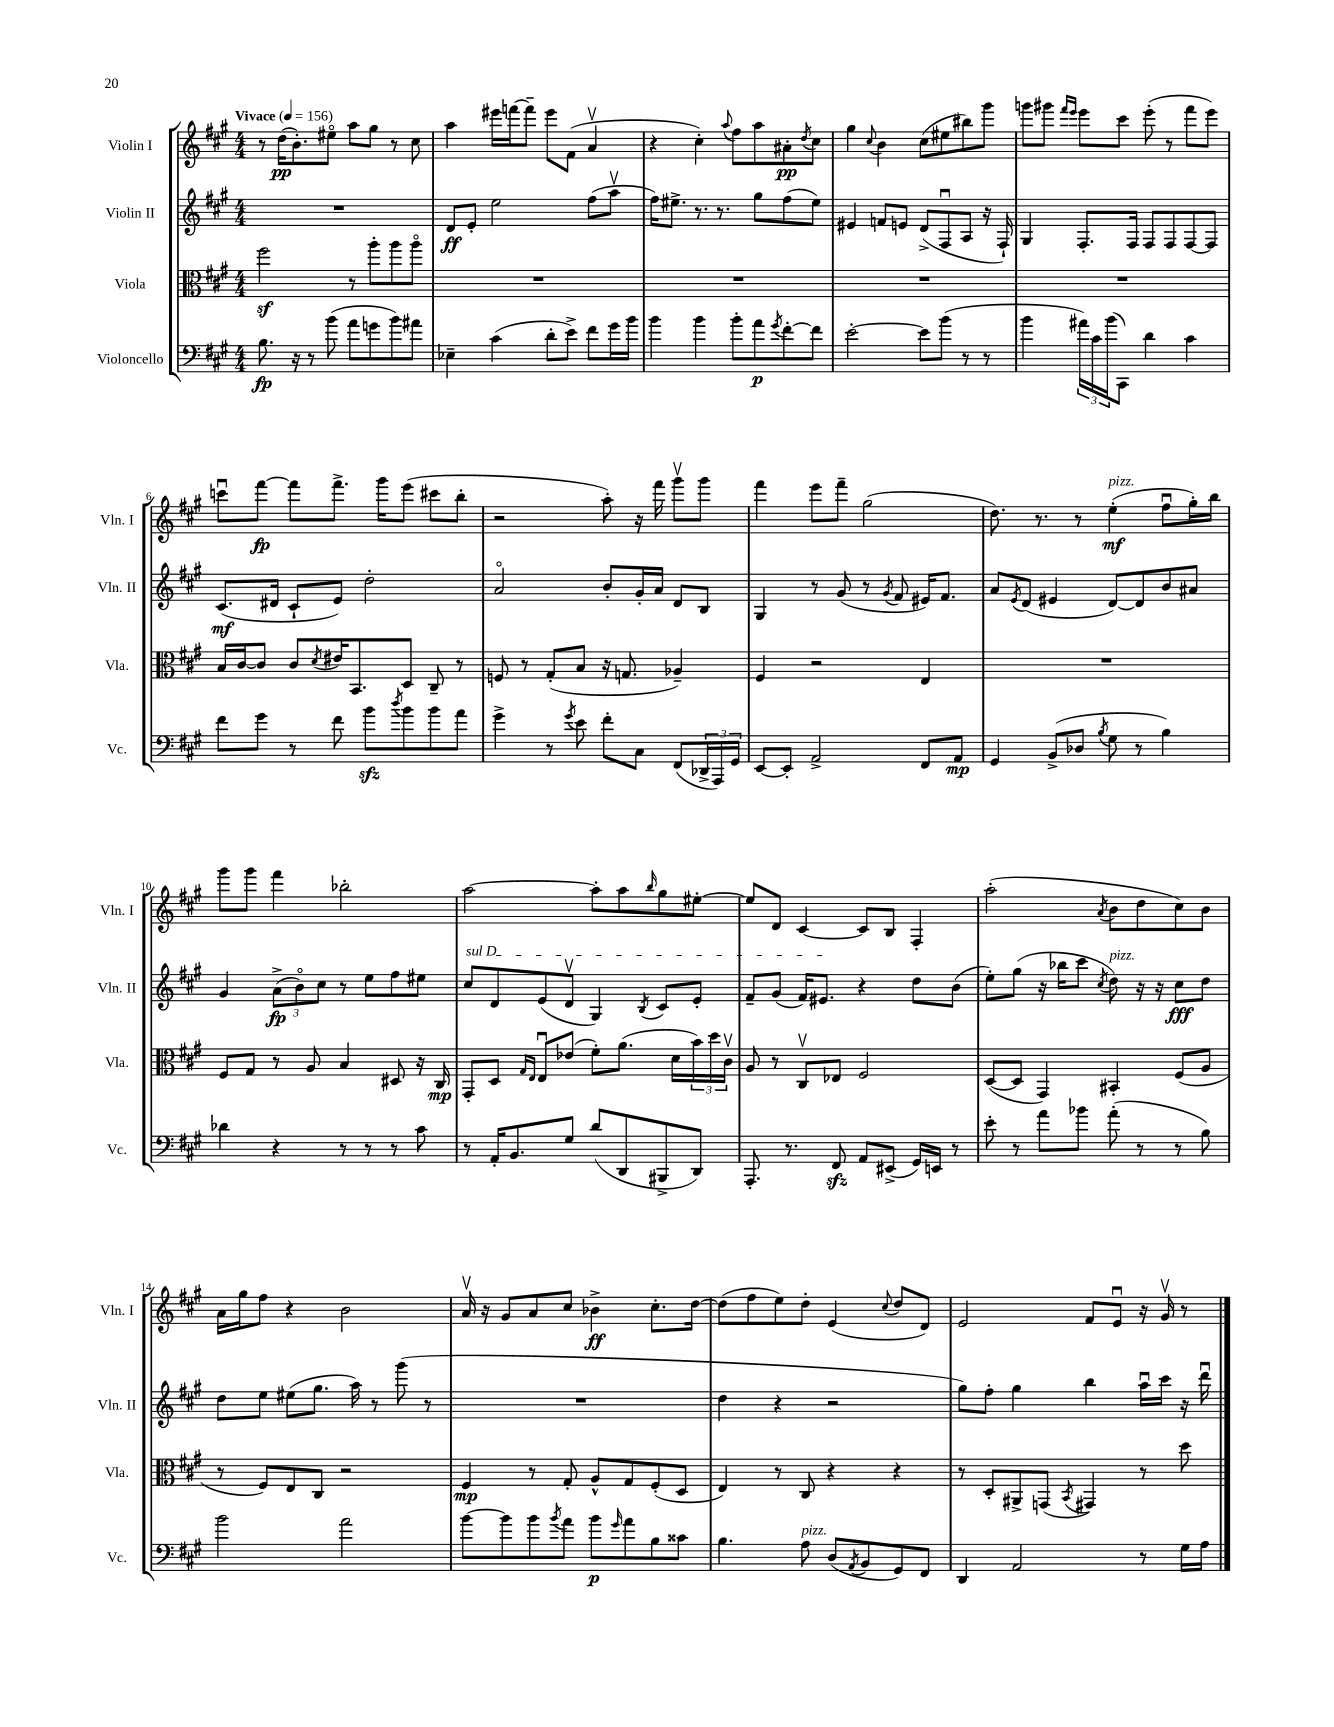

**kern	**dynam	**kern	**dynam	**kern	**dynam	**kern	**dynam
*part4	*part4	*part3	*part3	*part2	*part2	*part1	*part1
*staff4	*staff4	*staff3	*staff3	*staff2	*staff2	*staff1	*staff1
*I"Violoncello	*	*I"Viola	*	*I"Violin II	*	*I"Violin I	*
*I'Vc.	*	*I'Vla.	*	*I'Vln. II	*	*I'Vln. I	*
*clefF4	*	*clefC3	*	*clefG2	*	*clefG2	*
*k[f#c#g#]	*	*k[f#c#g#]	*	*k[f#c#g#]	*	*k[f#c#g#]	*
*M4/4	*	*M4/4	*	*M4/4	*	*M4/4	*
*MM156	*	*MM156	*	*MM156	*	*MM156	*
=1	=1	=1	=1	=1	=1	=1	=1
!	!	!	!	!	!	!LO:TX:a:B:t=Vivace	!
8.B\	fp	2ff#z\	.	1r	.	8r	.
.	.	.	.	.	.	(16dd\KL	pp
16r	.	.	.	.	.	8.b'\)	.
8r	.	.	.	.	.	.	.
(8b\	.	.	.	.	.	8ee#X\J	.
8a\L	.	8r	.	.	.	8aa\L	.
8gn\	.	8aa'\L	.	.	.	8gg#\J	.
8b\)	.	8aa\	.	.	.	8r	.
8a#X\J	.	8aa\J	.	.	.	8cc#\	.
=2	=2	=2	=2	=2	=2	=2	=2
4E-X~\	.	1r	.	8d/L	ff	4aa\	.
.	.	.	.	8e'/J	.	.	.
(4c#\	.	.	.	2ee\	.	16eee#X\LL	.
.	.	.	.	.	.	[16fffn\J	.
.	.	.	.	.	.	8fff~\J]	.
8d'\L	.	.	.	.	.	8eee#\L	.
8e^\J)	.	.	.	.	.	(8f#\J	.
8f#\L	.	.	.	(8ff#\L	.	4av/	.
16g#\L	.	.	.	8aav\J	.	.	.
16b\JJ	.	.	.	.	.	.	.
=3	=3	=3	=3	=3	=3	=3	=3
4b\	.	1r	.	16ff#\KL)	.	4r	.
.	.	.	.	8.ee#X^\J	.	.	.
4b\	.	.	.	8.r	.	4cc#'\)	.
.	.	.	.	8.r	.	.	.
.	.	.	.	.	.	8qqaa/	.
8b'\L	.	.	.	.	.	8ff#\L	.
8a\	p	.	.	8gg#\L	.	8aa\	.
8qg#/	.	.	.	.	.	.	.
[8f#'\	.	.	.	(8ff#\	.	8a#X'\	pp
.	.	.	.	.	.	8qdd/	.
8f#\J]	.	.	.	8ee#\J)	.	8cc#\J	.
=4	=4	=4	=4	=4	=4	=4	=4
[2e'\	.	1r	.	4e#X/	.	4gg#\	.
.	.	.	.	.	.	8qqcc#/	.
.	.	.	.	8fn/L	.	4b\	.
.	.	.	.	8en/J	.	.	.
8e\L]	.	.	.	(8d^/L	.	(8cc#\L	.
(8b\J	.	.	.	8F#u/	.	8ee#X\	.
8r	.	.	.	8A/J	.	8bb#X\)	.
8r	.	.	.	16r	.	8ggg#\J	.
.	.	.	.	16F#`/)	.	.	.
=5	=5	=5	=5	=5	=5	=5	=5
4b\	.	1r	.	4G#/	.	8gggn\L	.
.	.	.	.	.	.	8ggg#X\J	.
.	.	.	.	.	.	16qqfff#/LL	.
.	.	.	.	.	.	16qqeee/JJ	.
24a#X\LL)	.	.	.	8.F#'/L	.	8eee\L	.
24c#\	.	.	.	.	.	.	.
(24b\J	.	.	.	.	.	.	.
8CC#\J)	.	.	.	.	.	8ccc#\J	.
.	.	.	.	16F#/Jk	.	.	.
4d\	.	.	.	8F#/L	.	(8eee'\	.
.	.	.	.	8F#/	.	8r	.
4c#\	.	.	.	[8F#/	.	8fff#\L	.
.	.	.	.	8F#/J]	.	8eee\J)	.
!!LO:LB:g=z
=6	=6	=6	=6	=6	=6	=6	=6
8f#\L	.	16B/LL	.	(8.c#/L	mf	8cccnu\L	.
.	.	[16c#/J	.	.	.	.	.
8g#\J	.	8c#/J]	.	.	.	[8fff#\J	fp
.	.	.	.	16d#X/Jk	.	.	.
8r	.	8c#/L	.	8c#`/L	.	8fff#\L]	.
.	.	8qd/	.	.	.	.	.
8f#\	.	16e#X/K	.	8e/J)	.	8.fff#^\J	.
.	.	8.BB/	.	.	.	.	.
8bzz\L	.	.	.	2dd'\	.	.	.
.	.	.	.	.	.	16ggg#\KL	.
8qdd/	.	.	.	.	.	.	.
8b\	.	8D/J	.	.	.	(8eee\J	.
8b\	.	8C#~/	.	.	.	8ccc#X\L	.
8a\J	.	8r	.	.	.	8bb'\J	.
=7	=7	=7	=7	=7	=7	=7	=7
4g#^\	.	8Fn/	.	2a/	.	2r	.
.	.	8r	.	.	.	.	.
8r	.	(8G#'/L	.	.	.	.	.
8qg#/	.	.	.	.	.	.	.
8e\	.	8B/J	.	.	.	.	.
8f#'\L	.	16r	.	8b'/L	.	8aa'\)	.
.	.	8.Gn/	.	.	.	.	.
8C#\J	.	.	.	16g#'/L	.	16r	.
.	.	.	.	16a/JJ	.	16fff#\	.
(8FF#/L	.	4A-X~/)	.	8d/L	.	8ggg#v\L	.
24DD-X^/L	.	.	.	8B/J	.	8ggg#\J	.
24AAA/)	.	.	.	.	.	.	.
24GG#/JJ	.	.	.	.	.	.	.
=8	=8	=8	=8	=8	=8	=8	=8
[8EE/L	.	4F#/	.	4G#/	.	4fff#\	.
8EE'/J]	.	.	.	.	.	.	.
2AA^/	.	2r	.	8r	.	8eee\L	.
.	.	.	.	(8g#/	.	8fff#~\J	.
.	.	.	.	8r	.	(2gg#\	.
.	.	.	.	8qg#/	.	.	.
.	.	.	.	8f#/	.	.	.
8FF#/L	.	4E/	.	16e#X/KL)	.	.	.
.	.	.	.	8.f#/J	.	.	.
8AA/J	mp	.	.	.	.	.	.
=9	=9	=9	=9	=9	=9	=9	=9
4GG#/	.	1r	.	8a/L	.	8.dd\)	.
.	.	.	.	8qe/	.	.	.
.	.	.	.	(8d/J	.	.	.
.	.	.	.	.	.	8.r	.
(8BB^/L	.	.	.	4e#X/	.	.	.
8D-X/J	.	.	.	.	.	8r	.
8qB/	.	.	.	.	.	.	.
!	!	!	!	!	!	!LO:TX:a:i:t=pizz.	!
8G#\	.	.	.	[8d/L)	.	(4ee'\	mf
8r	.	.	.	8d/]	.	.	.
4B\)	.	.	.	8b/	.	8ff#u\L	.
.	.	.	.	8a#X/J	.	16gg#'\L)	.
.	.	.	.	.	.	16bb\JJ	.
!!LO:LB:g=z
=10	=10	=10	=10	=10	=10	=10	=10
4d-X\	.	8F#/L	.	4g#/	.	8ggg#\L	.
.	.	8G#/J	.	.	.	8ggg#\J	.
4r	.	8r	.	(12a^\L	fp	4fff#\	.
.	.	.	.	12b\)	.	.	.
.	.	8A/	.	.	.	.	.
.	.	.	.	12cc#\J	.	.	.
8r	.	4B/	.	8r	.	2bb-X'\	.
8r	.	.	.	8ee\L	.	.	.
8r	.	8D#X/	.	8ff#\	.	.	.
8c#\	.	16r	.	8ee#X\J	.	.	.
.	.	16C#/	mp	.	.	.	.
=11	=11	=11	=11	=11	=11	=11	=11
!	!	!	!	!LO:TX:a:i:t=sul D	!	!	!
8r	.	8GG#'/L	.	8cc#/L	.	[2aa\	.
16AA'/KL	.	8D/J	.	8d/	.	.	.
8.BB/	.	.	.	.	.	.	.
.	.	16qqG#/LL	.	.	.	.	.
.	.	16qqE/JJ	.	.	.	.	.
.	.	8Eu/L	.	(8e/	.	.	.
8G#/J	.	(8e-X/J	.	8dv/J	.	.	.
(8d/L	.	8f#'\L)	.	4G#/)	.	8aa'\L]	.
8DD/	.	(8.a\J	.	.	.	8aa\	.
.	.	.	.	8qB/	.	16qqbb/	.
8BBB#X^/	.	.	.	8c#/L	.	8gg#\	.
.	.	16d\LL	.	.	.	.	.
8DD/J)	.	24b\)	.	8e'/J	.	[8ee#X'\J	.
.	.	24dd\	.	.	.	.	.
.	.	24c#v\JJ	.	.	.	.	.
=12	=12	=12	=12	=12	=12	=12	=12
8.AAA'/	.	8A/	.	8f#~/L	.	8ee#/L]	.
.	.	8r	.	(8g#/J	.	8d/J	.
8.r	.	.	.	.	.	.	.
.	.	8C#v/L	.	16f#/KL)	.	[4c#/	.
.	.	.	.	8.e#X/J	.	.	.
8FF#zz/	.	8E-X/J	.	.	.	.	.
8AA/L	.	2F#/	.	4r	.	8c#/L]	.
(8EE#X^/J	.	.	.	.	.	8B/J	.
16GG#/LL)	.	.	.	8dd\L	.	4F#'/	.
16EEn/JJ	.	.	.	.	.	.	.
8r	.	.	.	(8b\J	.	.	.
=13	=13	=13	=13	=13	=13	=13	=13
8e'\	.	([8D/L	.	8ee'\L)	.	(2aa'\	.
8r	.	8D/J]	.	(8gg#\J	.	.	.
8a\L	.	4GG#/)	.	16r	.	.	.
.	.	.	.	16bb-X\KL	.	.	.
8b-X\J	.	.	.	8ccc#\J	.	.	.
.	.	.	.	8qcc#/	.	8qa/	.
!	!	!	!	!LO:TX:a:i:t=pizz.	!	!	!
(8a'\	.	4BB#X'/	.	8dd\)	.	8b\L	.
8r	.	.	.	16r	.	8dd\	.
.	.	.	.	16r	.	.	.
8r	.	(8F#/L	.	8cc#\L	fff	8cc#\)	.
8B\)	.	8A/J	.	8dd\J	.	8b\J	.
!!LO:LB:g=z
=14	=14	=14	=14	=14	=14	=14	=14
2b\	.	8r	.	8dd\L	.	16a\LL	.
.	.	.	.	.	.	16gg#\J	.
.	.	8F#/L)	.	8ee\J	.	8ff#\J	.
.	.	8E/	.	(8ee#X\L	.	4r	.
.	.	8C#/J	.	8.gg#\J	.	.	.
2a\	.	2r	.	.	.	2b\	.
.	.	.	.	16aa\)	.	.	.
.	.	.	.	8r	.	.	.
.	.	.	.	(8ggg#\	.	.	.
.	.	.	.	8r	.	.	.
=15	=15	=15	=15	=15	=15	=15	=15
[8b\L	.	4F#/	mp	1r	.	16av/	.
.	.	.	.	.	.	16r	.
8b\]	.	.	.	.	.	8g#/L	.
8b\	.	8r	.	.	.	8a/	.
8qb/	.	.	.	.	.	.	.
8a\J	.	8G#'/	.	.	.	8cc#/J	.
8b\L	p	8A^^/L	.	.	.	4b-X^\	ff
16qqg#/	.	.	.	.	.	.	.
8a\	.	8G#/	.	.	.	.	.
8B\	.	(8F#'/	.	.	.	8.cc#'\L	.
8c##X\J	.	8D/J	.	.	.	.	.
.	.	.	.	.	.	[16dd\Jk	.
=16	=16	=16	=16	=16	=16	=16	=16
4.B\	.	4E/)	.	4dd\	.	(8dd\L]	.
.	.	.	.	.	.	8ff#\	.
.	.	8r	.	4r	.	8ee\)	.
!LO:TX:a:i:t=pizz.	!	!	!	!	!	!	!
8A\	.	8C#/	.	.	.	8dd'\J	.
(8D/L	.	4r	.	2r	.	(4e/	.
8qAA/	.	.	.	.	.	.	.
8BB/	.	.	.	.	.	.	.
.	.	.	.	.	.	8qqcc#/	.
8GG#/)	.	4r	.	.	.	8dd/L	.
8FF#/J	.	.	.	.	.	8d/J)	.
=17	=17	=17	=17	=17	=17	=17	=17
4DD/	.	8r	.	8gg#\L)	.	2e/	.
.	.	8D'/L	.	8ff#'\J	.	.	.
2AA/	.	8AA#X^/	.	4gg#\	.	.	.
.	.	(8GGn/J	.	.	.	.	.
.	.	8qBB/	.	.	.	.	.
.	.	4GG#X/)	.	4bb\	.	8f#/L	.
.	.	.	.	.	.	8eu/J	.
8r	.	8r	.	16aau\LL	.	16r	.
.	.	.	.	16ccc#\JJ	.	16g#v/	.
16G#\LL	.	8dd\	.	16r	.	8r	.
16A\JJ	.	.	.	16dddu\	.	.	.
==	==	==	==	==	==	==	==
*-	*-	*-	*-	*-	*-	*-	*-
